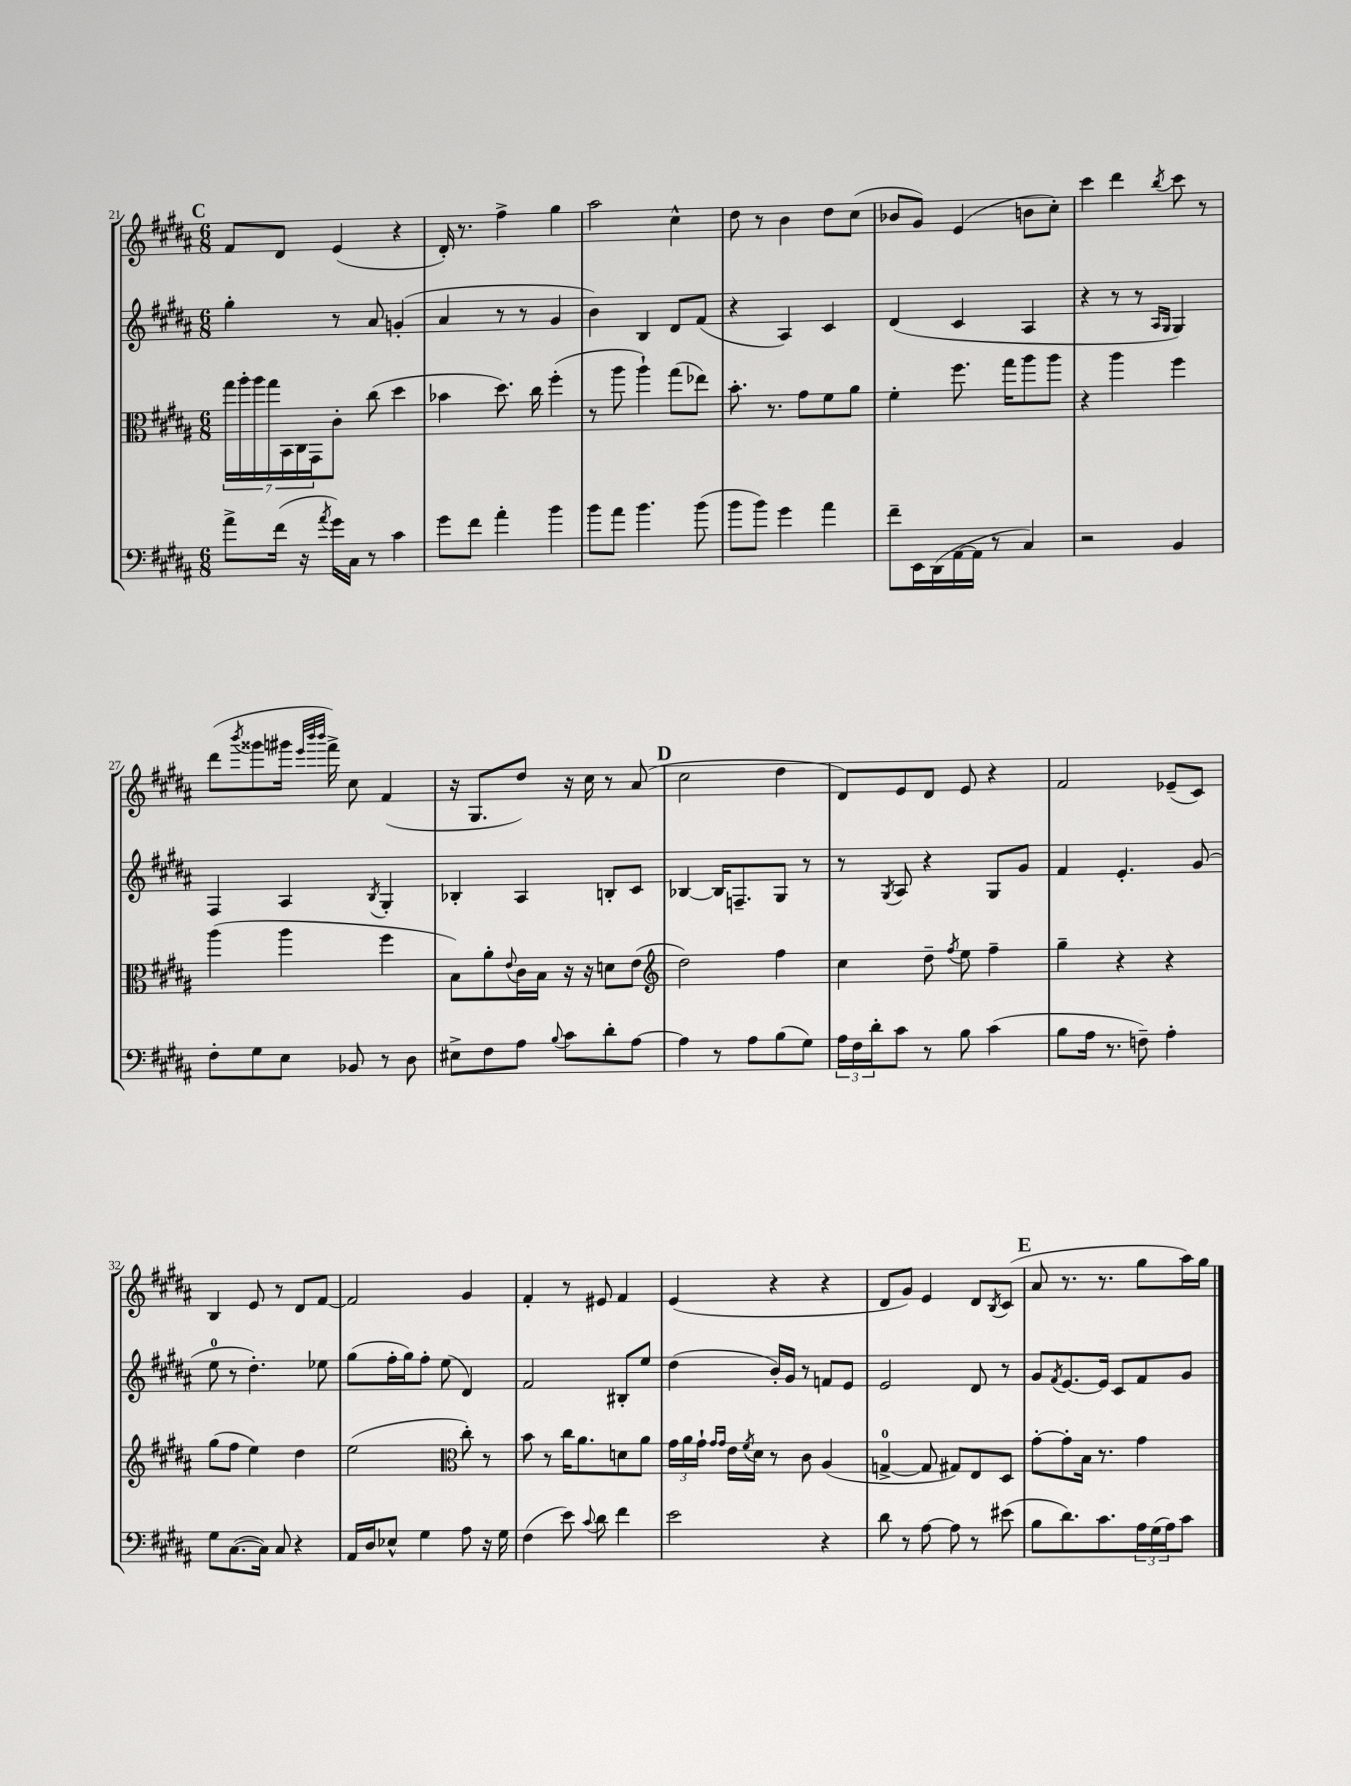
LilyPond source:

<<
\new StaffGroup <<
\new Staff = "s0" {
    \clef treble \key b \major \numericTimeSignature \time 6/8
    \mark \markup { \bold "C" } fis'8 dis'8 e'4( r4 |
    dis'16-.) r8. fis''4-> gis''4 |
    ais''2 cis''4-^ |
    dis''8 r8 b'4 dis''8 cis''8( |
    bes'8 gis'8) e'4( b'8 cis''8-.) |
    cis'''4 dis'''4 \acciaccatura { b''8 } cis'''8 r8 |
    dis'''8( \acciaccatura { b'''8 } gisis'''8 gis'''16 \grace { e'''32 b'''32 b'''32 } fis'''16->) cis''8 fis'4( |
    r16 gis8. dis''8) r16 cis''16 r8 ais'8( |
    \mark \markup { \bold "D" } cis''2 dis''4 |
    dis'8) e'8 dis'8 e'8 r4 |
    fis'2 ees'8--( cis'8) |
    b4 e'8 r8 dis'8 fis'8~ |
    fis'2 gis'4 |
    fis'4-. r8 eis'8 fis'4 |
    e'4( r4 r4 |
    dis'8 gis'8) e'4 dis'8 \acciaccatura { b8 } cis'8( |
    \mark \markup { \bold "E" } ais'8 r8. r8. gis''8 ais''16) gis''16 \bar "|." |
}
\new Staff = "s1" {
    \clef treble \key b \major \numericTimeSignature \time 6/8
    \mark \markup { \bold "C" } gis''4-. r8 ais'8 g'4-.( |
    ais'4 r8 r8 gis'4 |
    b'4) b4 dis'8 fis'8( |
    r4 ais4) cis'4 |
    dis'4( cis'4 ais4 |
    r4 r8 r8 \grace { ais16 gis16 } gis4) |
    fis4 ais4 \acciaccatura { b8 } gis4-. |
    bes4-. ais4 b8-. cis'8 |
    \mark \markup { \bold "D" } bes4~ bes16 f8.-- gis8 r8 |
    r8 \acciaccatura { gis8 } ais8 r4 gis8 gis'8 |
    fis'4 e'4.-. gis'8( |
    e''8-0 r8 dis''4.-.) ees''8 |
    gis''8( fis''16-. gis''16) fis''8-. e''8( dis'4) |
    fis'2 bis8-. e''8 |
    dis''4( b'16-.) gis'16 r8 f'8 e'8 |
    e'2 dis'8 r8 |
    \mark \markup { \bold "E" } gis'8 \acciaccatura { fis'8 } e'8.~ e'16 cis'8 fis'8 gis'8 \bar "|." |
}
\new Staff = "s2" {
    \clef alto \key b \major \numericTimeSignature \time 6/8
    \mark \markup { \bold "C" } \tuplet 7/4 { gis''16 ais''16-. ais''16 gis''16 b,16 cis16 gis,16 } cis'8-. cis''8( dis''4 |
    bes'4 dis''8.) cis''16 fis''4-.( |
    r8 ais''8 ais''4-!) gis''8( ees''8) |
    b'8.-. r8. gis'8 fis'8 ais'8 |
    fis'4-. fis''8. gis''16 ais''8 ais''8 |
    r4 ais''4 fis''4 |
    ais''4( ais''4 fis''4 |
    b8) ais'8-. \appoggiatura { e'8 } cis'16 b16 r16 r16 d'8 e'8( |
    \mark \markup { \bold "D" } \clef treble dis''2) fis''4 |
    cis''4 dis''8-- \acciaccatura { fis''8 } e''8 fis''4-- |
    gis''4-- r4 r4 |
    gis''8( fis''8 e''4) dis''4 |
    e''2( \clef alto cis''8-.) r8 |
    b'8 r8 cis''16 ais'8. d'8 ais'8 |
    \tuplet 3/2 { gis'16 ais'16 gis'16-! } \grace { gis'16 gis'16 } e'16 \acciaccatura { fis'8 } dis'16 r8 cis'8 ais4( |
    g4-0~-> g8 gis8) e8 dis8 |
    \mark \markup { \bold "E" } gis'8~-. gis'8-. b16 r8. gis'4 \bar "|." |
}
\new Staff = "s3" {
    \clef bass \key b \major \numericTimeSignature \time 6/8
    \mark \markup { \bold "C" } ais'8-> fis'16( r16 \acciaccatura { ais'8 } gis'16) cis16 r8 cis'4 |
    gis'8 fis'8 ais'4-. b'4 |
    b'8 ais'8 b'4. b'8( |
    b'8 b'8) gis'4 ais'4 |
    fis'8-- e,16 dis,16( ais,16~ ais,16 r8 cis4) |
    r2 b,4 |
    fis8-. gis8 e8 bes,8 r8 dis8 |
    eis8-> fis8 ais8 \appoggiatura { b8 } cis'8 dis'8-. ais8~ |
    \mark \markup { \bold "D" } ais4 r8 ais8 b8( gis8) |
    \tuplet 3/2 { ais16 fis16 dis'16-. } cis'8 r8 b8 cis'4( |
    b8 ais16 r8. f8--) ais4-. |
    gis8 cis8.~( cis16) cis8 r4 |
    ais,16 dis16 ees8-^ gis4 ais8 r16 gis16 |
    fis4( e'8) \appoggiatura { cis'8 } dis'8 fis'4 |
    e'2 r4 |
    dis'8 r8 ais8~ ais8 r8 eis'8( |
    \mark \markup { \bold "E" } b8 dis'8.) cis'8. \tuplet 3/2 { ais16 gis16( ais16) } cis'8 \bar "|." |
}
>>
>>
\layout { \context { \Score currentBarNumber = #21 } }
